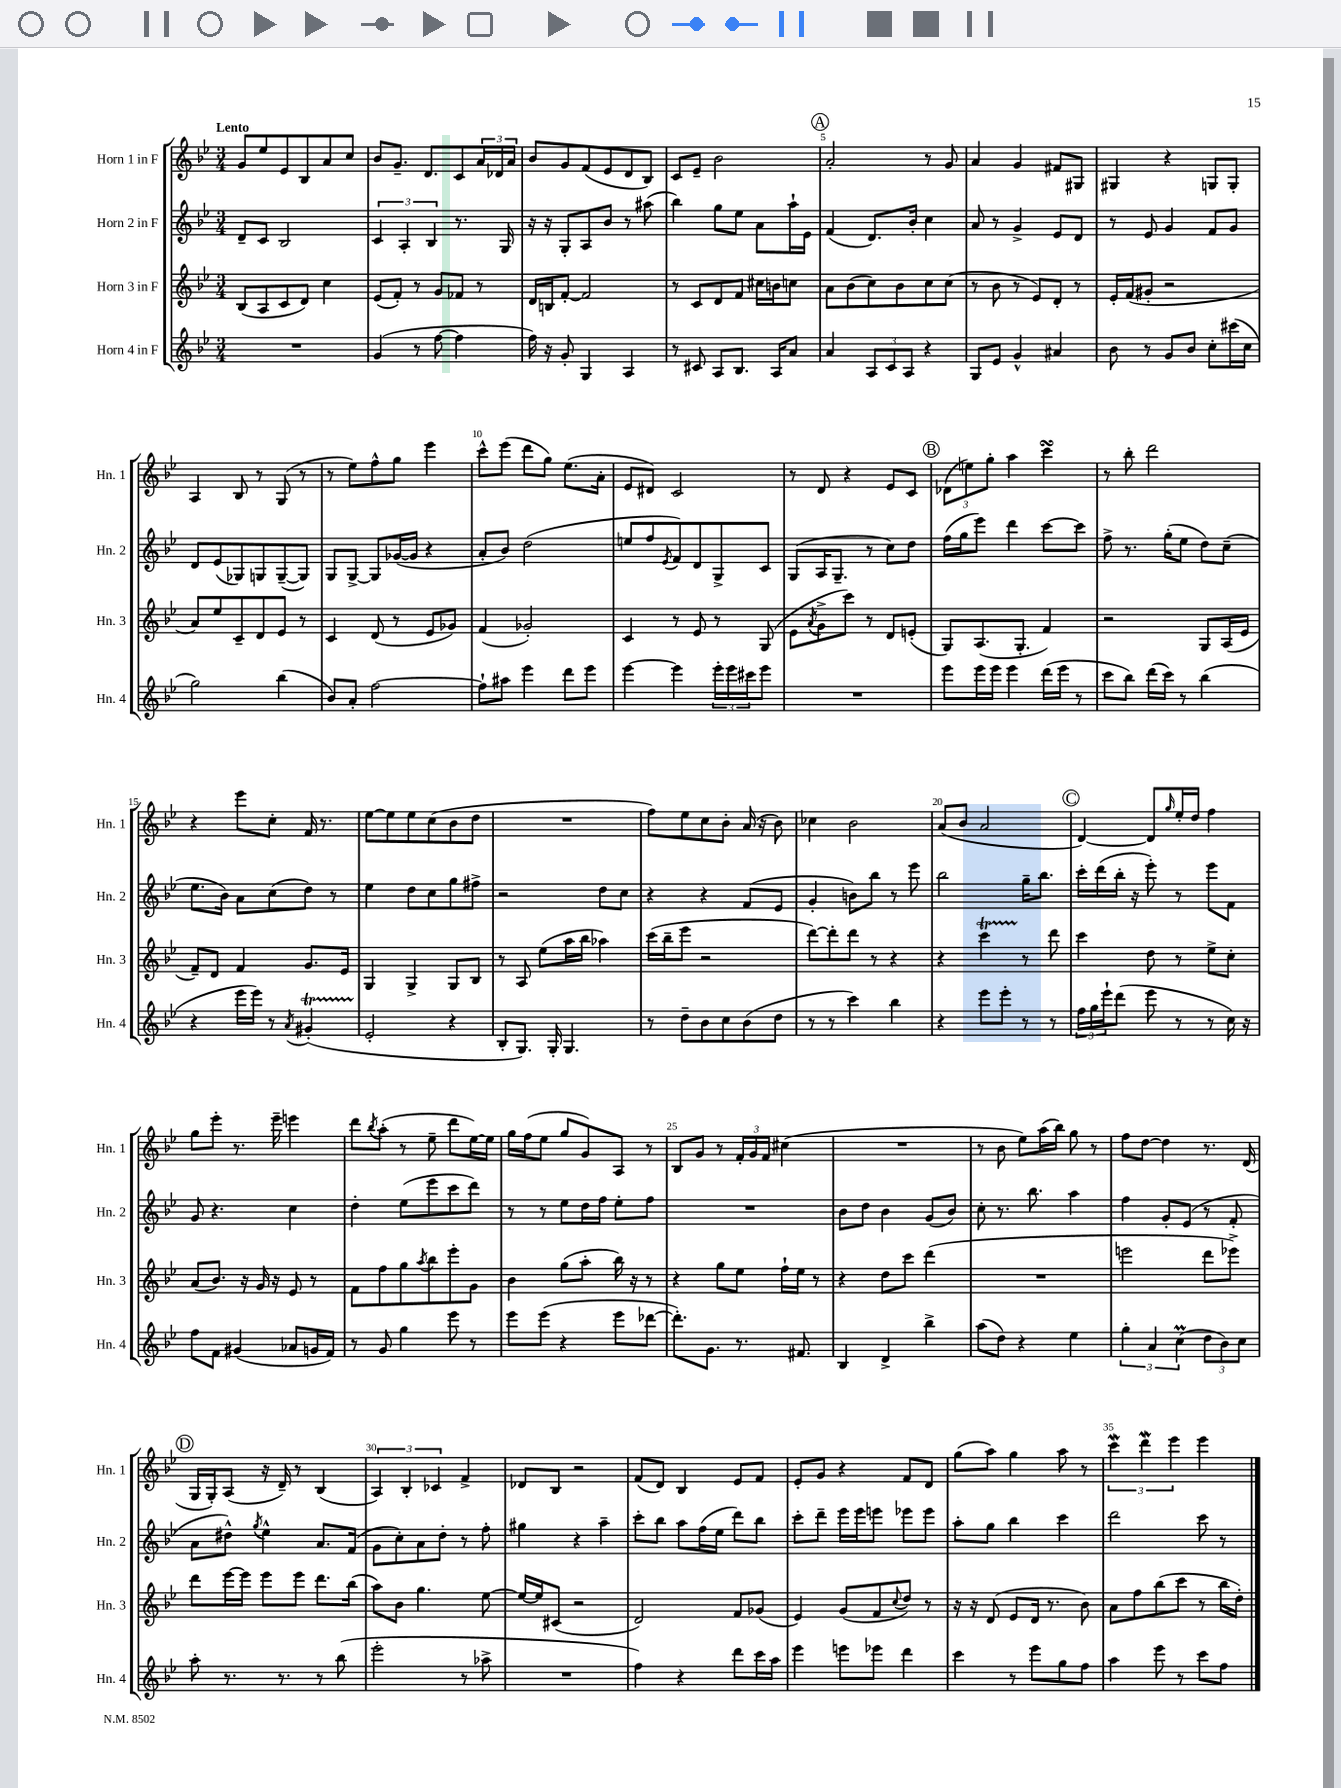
<<
\new StaffGroup <<
\new Staff = "s0" \with { instrumentName = "Horn 1 in F" shortInstrumentName = "Hn. 1" } {
    \clef treble \key bes \major \numericTimeSignature \time 3/4 \tempo "Lento"
    g'8 ees''8 ees'8 bes8 a'8 c''8 |
    bes'8 g'8.-- d'8. c'8 \tuplet 3/2 { a'16 des'16 a'16 } |
    bes'8 g'8 f'8( ees'8 d'8 bes8) |
    c'8 ees'8-- bes'2 |
    \mark \markup { \circle "A" } a'2-. r8 g'8 |
    a'4 g'4 fis'8 gis8 |
    gis4 r4 g8 g8-. |
    a4 bes8 r8 g8( r8 |
    r8 ees''8) f''8-^ g''8 ees'''4 |
    c'''8-^ ees'''8( d'''8 g''8) ees''8.( a'16-. |
    ees'8 dis'8) c'2 |
    r8 d'8 r4 ees'8 c'8 |
    \mark \markup { \circle "B" } \tuplet 3/2 { des'8( e''8) g''8-. } a''4 c'''4\turn |
    r8 bes''8-. d'''2 |
    r4 ees'''8 c''8-. f'16 r8. |
    ees''8~ ees''8 ees''8 c''8( bes'8 d''8 |
    R2. |
    f''8) ees''8 c''8 bes'8-. a'16( r16 bes'8) |
    ces''4 bes'2 |
    a'8( bes'8 a'2 |
    \mark \markup { \circle "C" } d'4~) d'8 \grace { g''16 } ees''16-. d''16 f''4 |
    g''8 ees'''8-. r8. ees'''16-- e'''4 |
    d'''8 \acciaccatura { bes''8 } a''8-.( r8 ees''8-- d'''8 ees''16~) ees''16 |
    g''16 f''16( ees''8 g''8 g'8) a8 r8 |
    bes8 g'8 r8 \tuplet 3/2 { f'16-. g'16 f'16 } cis''4( |
    R2. |
    r8 bes'8 ees''8) a''16( bes''16) g''8 r8 |
    f''8 d''8~ d''4 r8. d'16( |
    \mark \markup { \circle "D" } g16 g16-.) a8( r16 d'16--) r8 bes4( |
    \tuplet 3/2 { a4) bes4-. ces'4 } f'4-> |
    des'8 bes8 r2 |
    f'8( d'8) bes4 ees'8 f'8 |
    ees'8-. g'8 r4 f'8 d'8 |
    g''8( a''8) g''4 a''8 r8 |
    \tuplet 3/2 { c'''4\mordent d'''4\mordent ees'''4 } ees'''4 \bar "|." |
}
\new Staff = "s1" \with { instrumentName = "Horn 2 in F" shortInstrumentName = "Hn. 2" } {
    \clef treble \key bes \major \numericTimeSignature \time 3/4
    d'8-- c'8 bes2 |
    \tuplet 3/2 { c'4 a4-. bes4 } r8. g16 |
    r16 r16 g8-. a8 bes'8 r8 ais''8( |
    bes''4) g''8 ees''8 a'8 a''16-! ees'16 |
    \mark \markup { \circle "A" } f'4( d'8.) bes'16-. c''4 |
    a'8 r8 g'4-> ees'8 d'8 |
    r8 ees'8 g'4 f'8 g'8 |
    d'8 ees'8( ges8) g8 g8~--( g8) |
    g8 g8~-> g8 ges'16~( ges'16 r4 |
    a'8-. bes'8) d''2( |
    e''8 f''8 \acciaccatura { ees'8 } f'8) d'8 g8-> c'8 |
    g8( a16 g8.-- r8 c''8) d''8 |
    \mark \markup { \circle "B" } f''16( g''16 ees'''8) d'''4 c'''8~ c'''8 |
    f''8-> r8. g''16-.( ees''8 d''8) c''8--( |
    ees''8. bes'16) a'8 c''8( d''8) r8 |
    ees''4 d''8 c''8 g''8 fis''8-> |
    r2 d''8 c''8 |
    r4 r4 f'8( ees'8 |
    g'4-. b'8) bes''8 r8 ees'''8 |
    bes''2 g''16-- bes''8. |
    \mark \markup { \circle "C" } c'''16-. d'''16( bes''16-. r16 ees'''8-.) r8 ees'''8 f'8 |
    g'8 r4. c''4 |
    d''4-. ees''8( ees'''8 c'''8 d'''8) |
    r8 r8 ees''8 d''16 f''16 ees''8-. f''8 |
    R2. |
    bes'8 d''8 bes'4 g'8( bes'8) |
    c''8-. r8. bes''8. a''4 |
    f''4 g'8-. ees'8( r8 f'8-. |
    \mark \markup { \circle "D" } a'8 dis''8-^) \acciaccatura { g''8 } ees''4-^ a'8. f'16( |
    g'8 c''8-.) a'8 d''8-. r8 f''8-. |
    gis''4 r4 a''4-- |
    c'''8-. bes''8 a''8 f''16( ees''16 d'''8) bes''8 |
    c'''8-. d'''8-- ees'''16 ees'''16 e'''8 ees'''8 ees'''8 |
    a''8-. g''8 bes''4 c'''4 |
    d'''2 c'''8 r8 \bar "|." |
}
\new Staff = "s2" \with { instrumentName = "Horn 3 in F" shortInstrumentName = "Hn. 3" } {
    \clef treble \key bes \major \numericTimeSignature \time 3/4
    bes8( a8 c'8 d'8) c''4 |
    ees'8( f'8-.) r8 g'8 fes'8 r8 |
    d'16 b16 f'8~-. f'2 |
    r8 c'8 d'8 f'8 cis''16 b'16 c''8 |
    \mark \markup { \circle "A" } a'8 bes'8( c''8) bes'8 c''8 c''8( |
    r8 bes'8 r8 ees'8) d'8-. r8 |
    ees'16-. f'16( gis'8-. r2 |
    a'8) ees''8 c'8-- d'8 ees'8 r8 |
    c'4 d'8( r8 ees'8 ges'8) |
    f'4( ges'2-.) |
    c'4 r8 ees'8 r8 g8( |
    ees'8 \acciaccatura { a'8 } g'8-> c'''8) r8 d'8 e'8-.( |
    \mark \markup { \circle "B" } g8) a8.( g8.-. f'4) |
    r2 g8 a16( ees'16 |
    f'8--) d'8 f'4 g'8. ees'16 |
    g4 g4-> g8 bes8 |
    r8 a8 ees''8( a''16 bes''16 aes''4) |
    c'''16( bes''16-- ees'''8 r2 |
    d'''8~) d'''8-. d'''8 r8 r4 |
    r4 c'''4\startTrillSpan r8\stopTrillSpan d'''8 |
    \mark \markup { \circle "C" } c'''4 d''8 r8 ees''8-> c''8-. |
    a'8( bes'8.) r16 g'16 r16 ees'8 r8 |
    f'8 f''8 g''8 \acciaccatura { a''8 } bes''8 ees'''8-. g'8 |
    bes'4 g''8( a''8-. bes''16) r16 r8 |
    r4 g''8 ees''8 f''16-! ees''16 r8 |
    r4 d''8 c'''8 d'''4( |
    R2. |
    e'''2 d'''8 ees'''8->) |
    \mark \markup { \circle "D" } d'''8 ees'''16~ ees'''16 ees'''8 ees'''8 d'''8. bes''16( |
    a''8) bes'8 g''4. ees''8~ |
    ees''16~ ees''16 cis'8( r2 |
    d'2) f'8 ges'8( |
    ees'4) g'8( f'8 \appoggiatura { c''8 } d''8) r8 |
    r16 r16 d'8( ees'8 d'16 r8. bes'8) |
    a'8 f''8 bes''8( c'''8 r8 bes''16 d''16-.) \bar "|." |
}
\new Staff = "s3" \with { instrumentName = "Horn 4 in F" shortInstrumentName = "Hn. 4" } {
    \clef treble \key bes \major \numericTimeSignature \time 3/4
    R2. |
    g'4( r8 f''8~ f''4 |
    f''16) r16 g'8-. g4 a4 |
    r8 cis'8 a8 bes8. a16 a'8 |
    \mark \markup { \circle "A" } a'4 \tuplet 3/2 { a8 c'8 a8 } r4 |
    g8 ees'8 g'4-^ ais'4 |
    bes'8 r8 g'8 bes'8 c''8-. cis'''16( c''16 |
    g''2) bes''4( |
    bes'8) a'8-. f''2~ |
    f''8-! ais''8 ees'''4 d'''8 ees'''8 |
    ees'''4~ ees'''4 \tuplet 3/2 { ees'''16-. ees'''16 cis'''16 } ees'''8 |
    R2. |
    \mark \markup { \circle "B" } ees'''8 ees'''16 ees'''16 ees'''4 d'''16( ees'''16 r8 |
    c'''8 bes''8) d'''16( c'''16) r8 bes''4( |
    r4 ees'''16 ees'''16) r8 \acciaccatura { a'8 } gis'4-.\startTrillSpan( |
    ees'2-.\stopTrillSpan r4 |
    bes8-. g8.) g16-. g4. |
    r8 d''8-- bes'8 c''8 bes'8( d''8 |
    r8 r8 c'''4) bes''4 |
    r4 ees'''8 ees'''8-. r8 r8 |
    \mark \markup { \circle "C" } \tuplet 3/2 { f''16 g''16 ees'''16-! } d'''8( ees'''8 r8 r8 c''16) r16 |
    f''8 f'8 gis'4( aes'8 g'16 f'16) |
    r8 g'8 g''4 ees'''8 r8 |
    ees'''8 ees'''8( r4 ees'''8 des'''8~ |
    des'''8.-.) g'8. r8. fis'8. |
    bes4 d'4-> bes''4-> |
    a''8( d''8) r4 ees''4 |
    \tuplet 3/2 { g''4-. a'4 c''4\prall( } \tuplet 3/2 { d''8 bes'8) c''8 } |
    \mark \markup { \circle "D" } a''8-. r8. r8. r8 bes''8( |
    ees'''2-. r8 aes''8-> |
    R2. |
    f''4) r4 d'''8 c'''16 a''16 |
    ees'''4 e'''8 ees'''8 d'''4 |
    c'''4 r8 ees'''8 g''8 f''8 |
    a''4 ees'''8 r8 c'''8 f''8 \bar "|." |
}
>>
>>
\layout { \context { \Score \override BarNumber.break-visibility = ##(#f #t #t) barNumberVisibility = #(every-nth-bar-number-visible 5) } }
